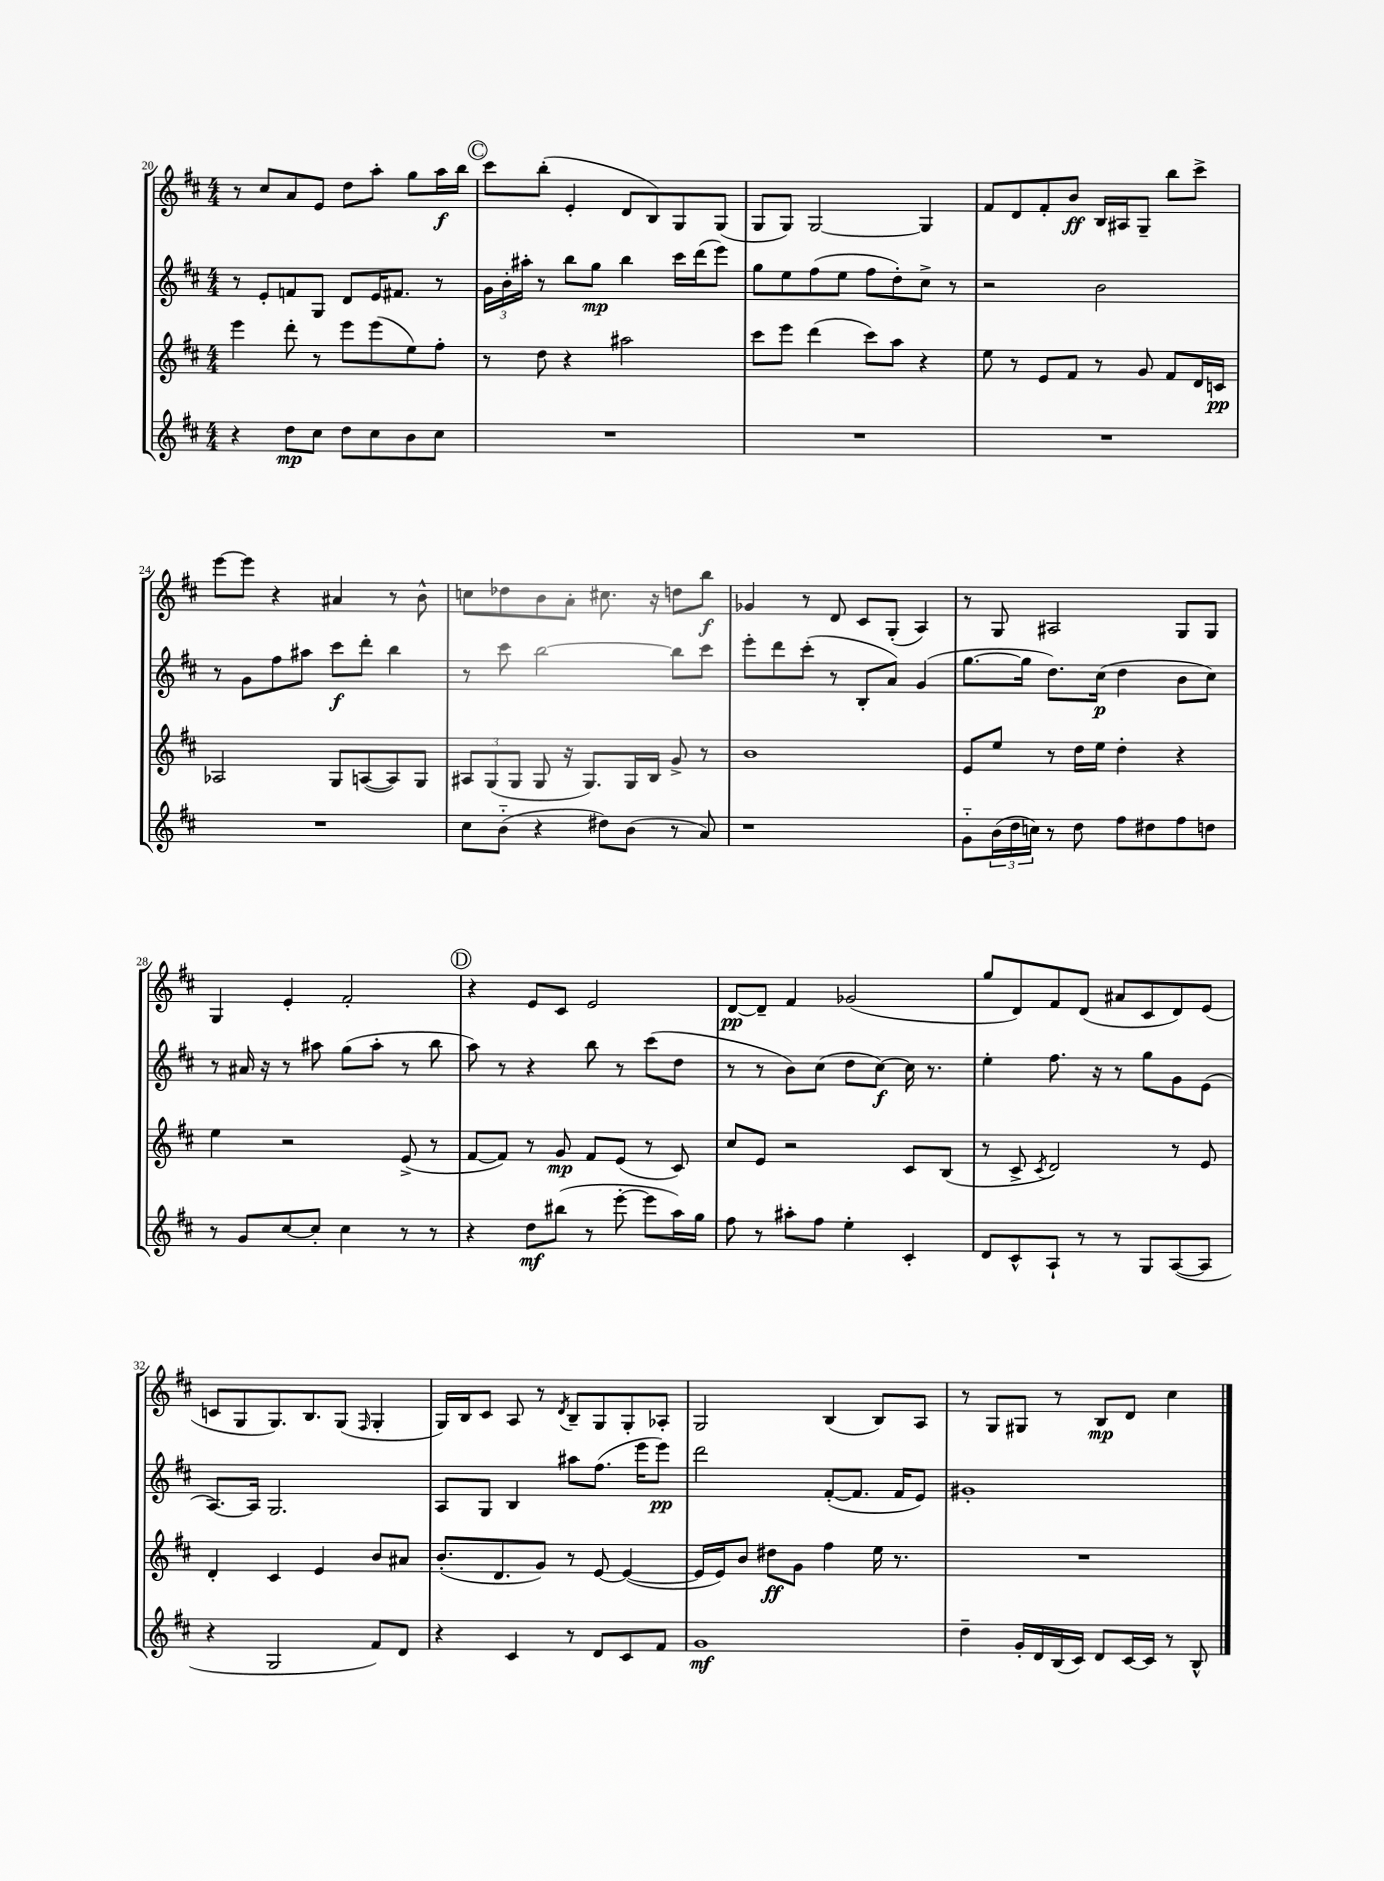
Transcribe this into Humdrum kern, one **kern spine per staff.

**kern	**kern	**kern	**kern
*staff4	*staff3	*staff2	*staff1
*clefG2	*clefG2	*clefG2	*clefG2
*k[f#c#]	*k[f#c#]	*k[f#c#]	*k[f#c#]
*M4/4	*M4/4	*M4/4	*M4/4
4r	4eee	8r	8r
.	.	8e'	8cc#
8dd	8ddd'	8f	8a
8cc#	8r	8G	8e
8dd	8eee	8d	8dd
8cc#	(8eee	16e	8aa'
.	.	8.f#	.
8b	8ee)	.	8gg
8cc#	8ff#'	8r	16aa
.	.	.	16bb
=	=	=	=
1r	8r	24g	8ccc#
.	.	24b'	.
.	.	24aa#'	.
.	8dd	8r	(8bb'
.	4r	8bb	4e'
.	.	8gg	.
.	2aa#	4bb	8d
.	.	.	8B)
.	.	16ccc#	8G
.	.	(16ddd	.
.	.	8eee)	(8G
=	=	=	=
1r	8ccc#	8gg	8G
.	8eee	8ee	8G)
.	(4ddd	(8ff#	[2G
.	.	8ee	.
.	8ccc#)	8ff#	.
.	8aa	8dd')	.
.	4r	8cc#^	4G]
.	.	8r	.
=	=	=	=
1r	8ee	2r	8f#
.	8r	.	8d
.	8e	.	8f#'
.	8f#	.	8b
.	8r	2b	16B
.	.	.	16A#
.	8g	.	8G~
.	8f#	.	8bb
.	16d	.	8ccc#^
.	16c	.	.
=	=	=	=
1r	2A-	8r	[8eee
.	.	8g	8eee]
.	.	8ff#	4r
.	.	8aa#	.
.	8G	8ccc#	4a#
.	([8A	8ddd'	.
.	8A])	4bb	8r
.	8G	.	8b^^
=	=	=	=
8cc#	12A#	8r	8cc
.	(12G	.	.
(8b'~	.	8ccc#	8dd-
.	12G	.	.
4r	8G	[2bb	8b
.	16r	.	8a'
.	8.G)	.	.
8dd#)	.	.	8.cc#
(8b	16G	.	.
.	16B	.	16r
8r	8g^	8bb]	8dd
8a)	8r	8ccc#	8bb
=	=	=	=
1r	1b	8eee'	4g-
.	.	8ddd	.
.	.	(8ccc#'	8r
.	.	8r	8d
.	.	8B'	8c#
.	.	8a)	(8G'
.	.	(4g	4A)
=	=	=	=
8g'~	8e	[8.gg	8r
(24b	8ee	.	8G
24dd	.	.	.
.	.	16gg]	.
24cc)	.	.	.
8r	8r	8.dd)	2A#
8dd	16dd	.	.
.	16ee	(16cc#	.
8ff#	4dd'	4dd	.
8dd#	.	.	.
8ff#	4r	8b	8G
8dd	.	8cc#)	8G
=	=	=	=
8r	4ee	8r	4G
8g	.	16a#	.
.	.	16r	.
[8cc#	2r	8r	4e'
8cc#']	.	8aa#	.
4cc#	.	(8gg	2f#'
.	.	8aa#'	.
8r	(8e^	8r	.
8r	8r	8bb	.
=	=	=	=
4r	[8f#	8aa)	4r
.	8f#])	8r	.
8dd	8r	4r	8e
(8bb#	8g	.	8c#
8r	8f#	8bb	2e
[8eee'	(8e	8r	.
8eee]	8r	(8ccc#	.
16aa)	8c#)	8dd	.
16gg	.	.	.
=	=	=	=
8ff#	8cc#	8r	[8d
8r	8e	8r	8d~]
8aa#'	2r	8b)	4f#
8ff#	.	(8cc#	.
4ee'	.	8dd	(2g-
.	.	[8cc#)	.
4c#'	8c#	16cc#]	.
.	.	8.r	.
.	(8B	.	.
=	=	=	=
8d	8r	4ee'	8gg
8c#^^	8c#^	.	8d)
.	8qc#	.	.
8A`	2d)	8.ff#	8f#
8r	.	.	(8d
.	.	16r	.
8r	.	8r	8a#
8G	.	8gg	8c#
([8A	8r	8g	8d)
8A]	8e	(8e	(8e
=	=	=	=
4r	4d'	[8.A)	8c
.	.	.	8G
.	.	16A]	.
2G	4c#	2.G	8.G)
.	.	.	8.B
.	4e	.	.
.	.	.	(8G
.	.	.	16qqF#
8f#)	8b	.	4G'
8d	8a#	.	.
=	=	=	=
4r	(8.b'	8A	16G)
.	.	.	16B
.	.	8G	8c#
.	8.d	.	.
4c#	.	4B	8A
.	8g)	.	8r
.	.	.	8qd
8r	8r	8aa#	8B~
8d	[8e	(8.ff#	8G
8c#	(4e_	.	8G'
.	.	16eee	.
8f#	.	8eee)	8A-'
=	=	=	=
1g	16e]	2ddd	2G
.	16e)	.	.
.	8b	.	.
.	8dd#	.	.
.	8g	.	.
.	4ff#	([8f#'	(4B
.	.	8.f#]	.
.	16ee	.	8B)
.	8.r	16f#	.
.	.	8e)	8A
=	=	=	=
4dd~	1r	1g#'	8r
.	.	.	8G
16g'	.	.	8G#
16d	.	.	.
(16B	.	.	8r
16c#)	.	.	.
8d	.	.	8B
[16c#	.	.	8d
16c#]	.	.	.
8r	.	.	4cc#
8B^^	.	.	.
==	==	==	==
*-	*-	*-	*-
